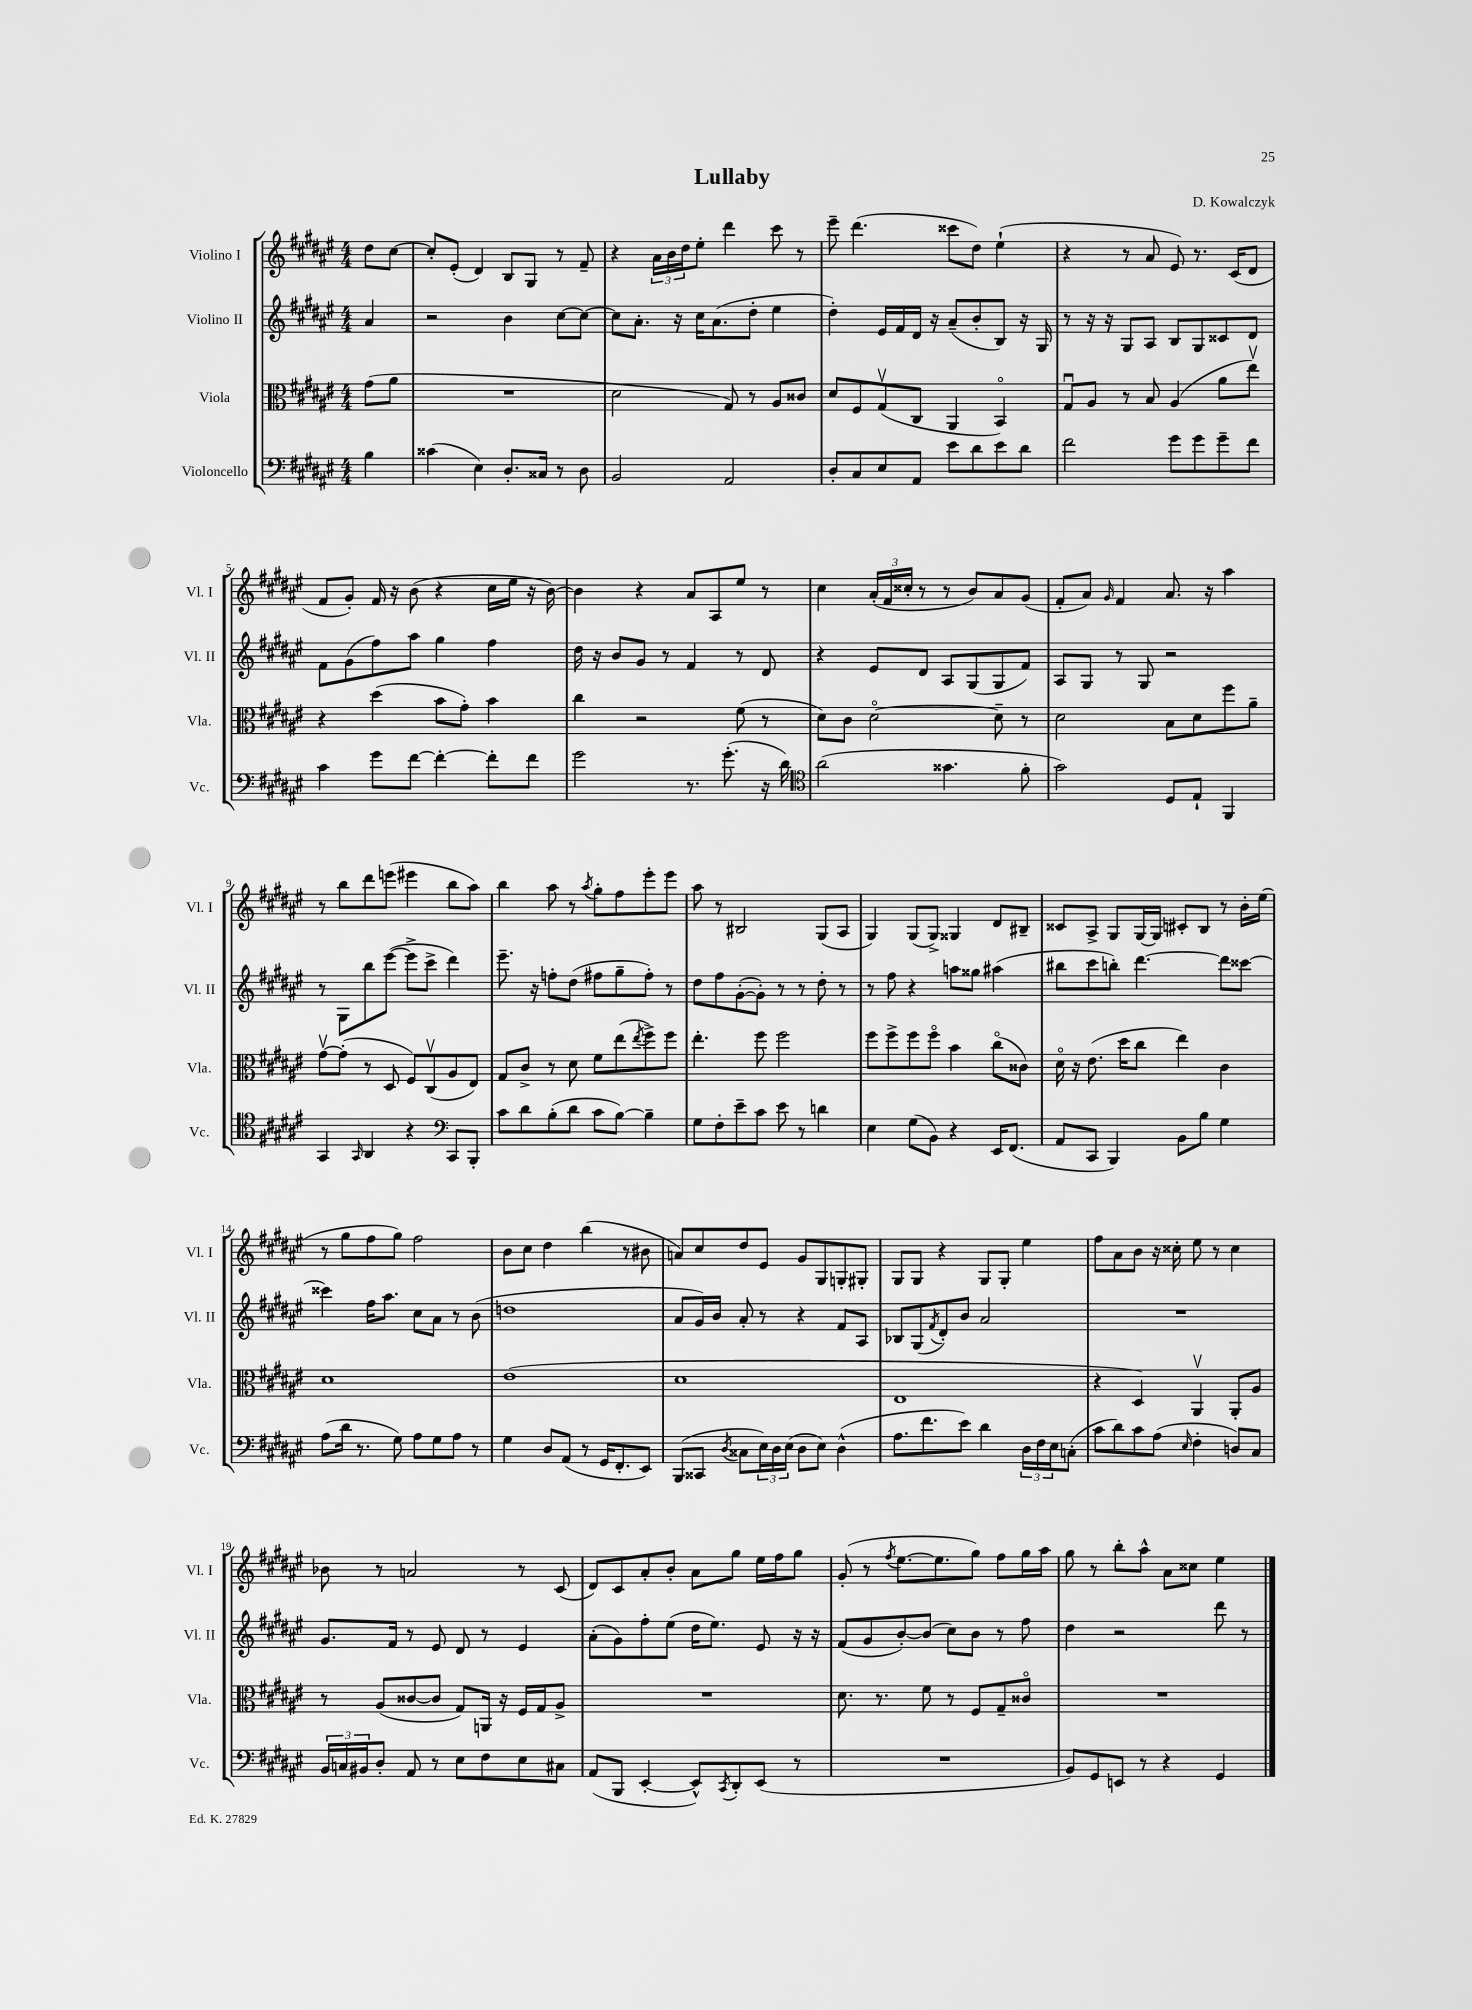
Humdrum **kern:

**kern	**kern	**kern	**kern
*staff4	*staff3	*staff2	*staff1
*clefF4	*clefC3	*clefG2	*clefG2
*k[f#c#g#d#a#e#]	*k[f#c#g#d#a#e#]	*k[f#c#g#d#a#e#]	*k[f#c#g#d#a#e#]
*M4/4	*M4/4	*M4/4	*M4/4
4B	(8g#	4a#	8dd#
.	8a#	.	[8cc#
=	=	=	=
(4c##	1r	2r	8cc#']
.	.	.	(8e#'
4E#)	.	.	4d#)
8.D#'	.	4b	8B
.	.	.	8G#
16C##	.	.	.
8r	.	[8cc#	8r
8D#	.	8cc#_	8f#~
=	=	=	=
2BB	2d#	8cc#]	4r
.	.	8.a#'	.
.	.	.	24a#
.	.	.	24b
.	.	16r	.
.	.	.	24dd#
.	.	16cc#	8ee#'
.	.	(8.a#	.
2AA#	8G#)	.	4ddd#
.	8r	8dd#'	.
.	8A#	4ee#	8ccc#
.	8c##	.	8r
=	=	=	=
8D#'	8d#	4dd#')	8eee#~
8C#	8F#	.	(4.ddd#
8E#	(8G#v	16e#	.
.	.	16f#	.
8AA#	8C#	16d#	.
.	.	16r	.
8e#	4AA#	(8a#~	8ccc##
8d#	.	8b'	8dd#)
8e#	4BBo)	8B)	(4ee#`
8d#	.	16r	.
.	.	16G#	.
=	=	=	=
2f#	8G#u	8r	4r
.	8A#	16r	.
.	.	16r	.
.	8r	8G#	8r
.	8B	8A#	8a#
8g#	(4A#	8B	8e#)
8g#	.	8G#	8.r
8g#~	8a#	8c##	.
.	.	.	(16c#
8f#	8ee#v)	8d#	8d#
=	=	=	=
4c#	4r	8f#	8f#
.	.	(8g#	8g#')
8g#	(4dd#	8ff#)	16f#
.	.	.	16r
[8f#	.	8aa#	(8b
4f#'_	8b	4gg#	4r
.	8g#')	.	.
8f#']	4b	4ff#	16cc#
.	.	.	16ee#
8f#	.	.	16r
.	.	.	[16b)
=	=	=	=
2g#	4cc#	16dd#	4b]
.	.	16r	.
.	.	8b	.
.	2r	8g#	4r
.	.	8r	.
8.r	.	4f#	8a#
.	.	.	8A#
(8.g#'	.	.	.
.	(8f#	8r	8ee#
16r	8r	8d#	8r
16d#)	.	.	.
=	=	=	=
*clefC4	*	*	*
(2a#	8d#)	4r	4cc#
.	8c#	.	.
.	[2d#o	8e#	(24a#'
.	.	.	24f#
.	.	.	24cc##'
.	.	8d#	8r
4.g##	.	8A#	8r
.	.	(8G#	8b)
.	8d#~]	8G#	8a#
8f#'	8r	8f#)	(8g#
=	=	=	=
2g#)	2d#	8A#	8f#'
.	.	8G#	8a#)
.	.	.	16qqg#
.	.	8r	4f#
.	.	8G#	.
8D#	8B	2r	8.a#
8E#`	8d#	.	.
.	.	.	16r
4FF#	8ff#	.	4aa#
.	8a#~	.	.
=	=	=	=
4GG#	[8g#v	8r	8r
.	(8g#']	8G#	8bb
16qqGG#	.	.	.
4AA#	8r	8bb	8ddd#
.	8D#	([8eee#	(8eee
4r	8F#)	8eee#^]	4eee#
.	(8C#v	8ccc#^	.
*clefF4	*	*	*
8CC#	8A#	4ddd#)	8bb
8BBB'	8E#)	.	8aa#)
=	=	=	=
8c#	8G#	8.eee#~	4bb
8d#	8c#^	.	.
.	.	16r	.
(8B'	8r	8ff'	8aa#
8d#	8d#	(8dd#	8r
.	.	.	8qaa#
8c#	8f#	8ff#	8gg#'
[8B)	(8ee#	8gg#~	8ff#
.	8qee#	.	.
4B~]	8ff#^)	8ff#')	8eee#'
.	8ff#	8r	8eee#
=	=	=	=
8G#	4.ee#'	8dd#	8aa#
8F#'	.	8ff#	8r
8e#~	.	([8g#'	2B#
8c#	8ff#	8g#'])	.
8e#	2ff#	8r	.
8r	.	8r	.
4d	.	8dd#'	(8G#
.	.	8r	8A#
=	=	=	=
4E#	8ff#	8r	4G#)
.	8ff#^	8ff#	.
(8G#	8ff#	4r	(8G#
8BB)	8ff#o	.	8G#^)
4r	4b	8aa	4G##
.	.	8gg##	.
16EE#	(8cc#o	(4aa#	8d#
(8.FF#	.	.	.
.	8c##)	.	8B#~
=	=	=	=
8AA#	16d#o	8bb#	8c##
.	16r	.	.
8CC#	(8.e#	8ccc#	8A#^
4BBB)	.	8bb')	8G#
.	16dd#	.	.
.	8cc#	[4.ddd#	[16G#
.	.	.	16G#]
8BB	4ee#)	.	8c#'
8B	.	.	8B
4G#	4c#	8ddd#]	8r
.	.	[8ccc##	16b'
.	.	.	(16ee#
=	=	=	=
(8A#	1d#	4ccc##]	8r
16d#	.	.	8gg#
8.r	.	.	.
.	.	16ff#	8ff#
.	.	8.aa#	.
8G#)	.	.	8gg#)
8A#	.	8cc#	2ff#
8G#	.	8a#	.
8A#	.	8r	.
8r	.	(8b	.
=	=	=	=
4G#	(1e#	1dd	8b
.	.	.	8cc#
8D#	.	.	4dd#
(8AA#	.	.	.
8r	.	.	(4bb
16GG#	.	.	.
8.FF#'	.	.	.
.	.	.	8r
8EE#)	.	.	8b#
=	=	=	=
(8BBB	1d#	8a#	8a)
8CC##	.	16g#)	8cc#
.	.	16b	.
8qD#	.	.	.
8C##	.	8a#'	8dd#
24E#)	.	8r	8e#
24D#	.	.	.
(24E#	.	.	.
8D#	.	4r	8g#
8E#)	.	.	8G#
(4D#^^	.	8f#	8G'
.	.	8A#	8G#'
=	=	=	=
8.A#	1E#	8B-	8G#
.	.	(8G#	8G#
8.f#	.	.	.
.	.	8qf#	.
.	.	8d#')	4r
8e#)	.	8b	.
4d#	.	2a#	8G#
.	.	.	8G#'
24D#	.	.	4ee#
24F#	.	.	.
24E#	.	.	.
(8C'	.	.	.
=	=	=	=
8c#	4r	1r	8ff#
8d#)	.	.	8a#
8c#	4D#)	.	8b
(8A#	.	.	16r
.	.	.	16cc##'
16qqE#	.	.	.
4F#'	4AA#v	.	8ee#
.	.	.	8r
8D)	8AA#'	.	4cc##
8C#	8A#	.	.
=	=	=	=
24BB	8r	8.g#	8b-
24C	.	.	.
24BB#	.	.	.
8D#'	(8A#	.	8r
.	.	16f#	.
8AA#	[8c##	8r	2a
8r	8c##]	8e#	.
8E#	8G#)	8d#	.
8F#	16AA	8r	.
.	16r	.	.
8E#	16F#	4e#	8r
.	16G#	.	.
8C#	8A#^	.	(8c#
=	=	=	=
(8AA#	1r	(8a#'	8d#)
8BBB	.	8g#)	8c#
[4EE#'	.	8ff#'	8a#'
.	.	(8ee#	8b'
8EE#^^])	.	16dd#	8a#
.	.	8.ee#)	.
8qCC#	.	.	.
8DD#'	.	.	8gg#
(8EE#	.	8e#	16ee#
.	.	.	16ff#
8r	.	16r	8gg#
.	.	16r	.
=	=	=	=
1r	8.d#	(8f#	(8g#'
.	.	8g#	8r
.	8.r	.	.
.	.	.	8qff#
.	.	[8b')	[8.ee#
.	8f#	(8b]	.
.	.	.	8.ee#]
.	8r	8cc#)	.
.	8F#	8b	8gg#)
.	8G#~	8r	8ff#
.	8c##o	8ff#	16gg#
.	.	.	16aa#
=	=	=	=
8BB)	1r	4dd#	8gg#
8GG#	.	.	8r
8EE	.	2r	8bb'
8r	.	.	8aa#^^
4r	.	.	8a#
.	.	.	8cc##
4GG#	.	8ddd#	4ee#
.	.	8r	.
==	==	==	==
*-	*-	*-	*-
